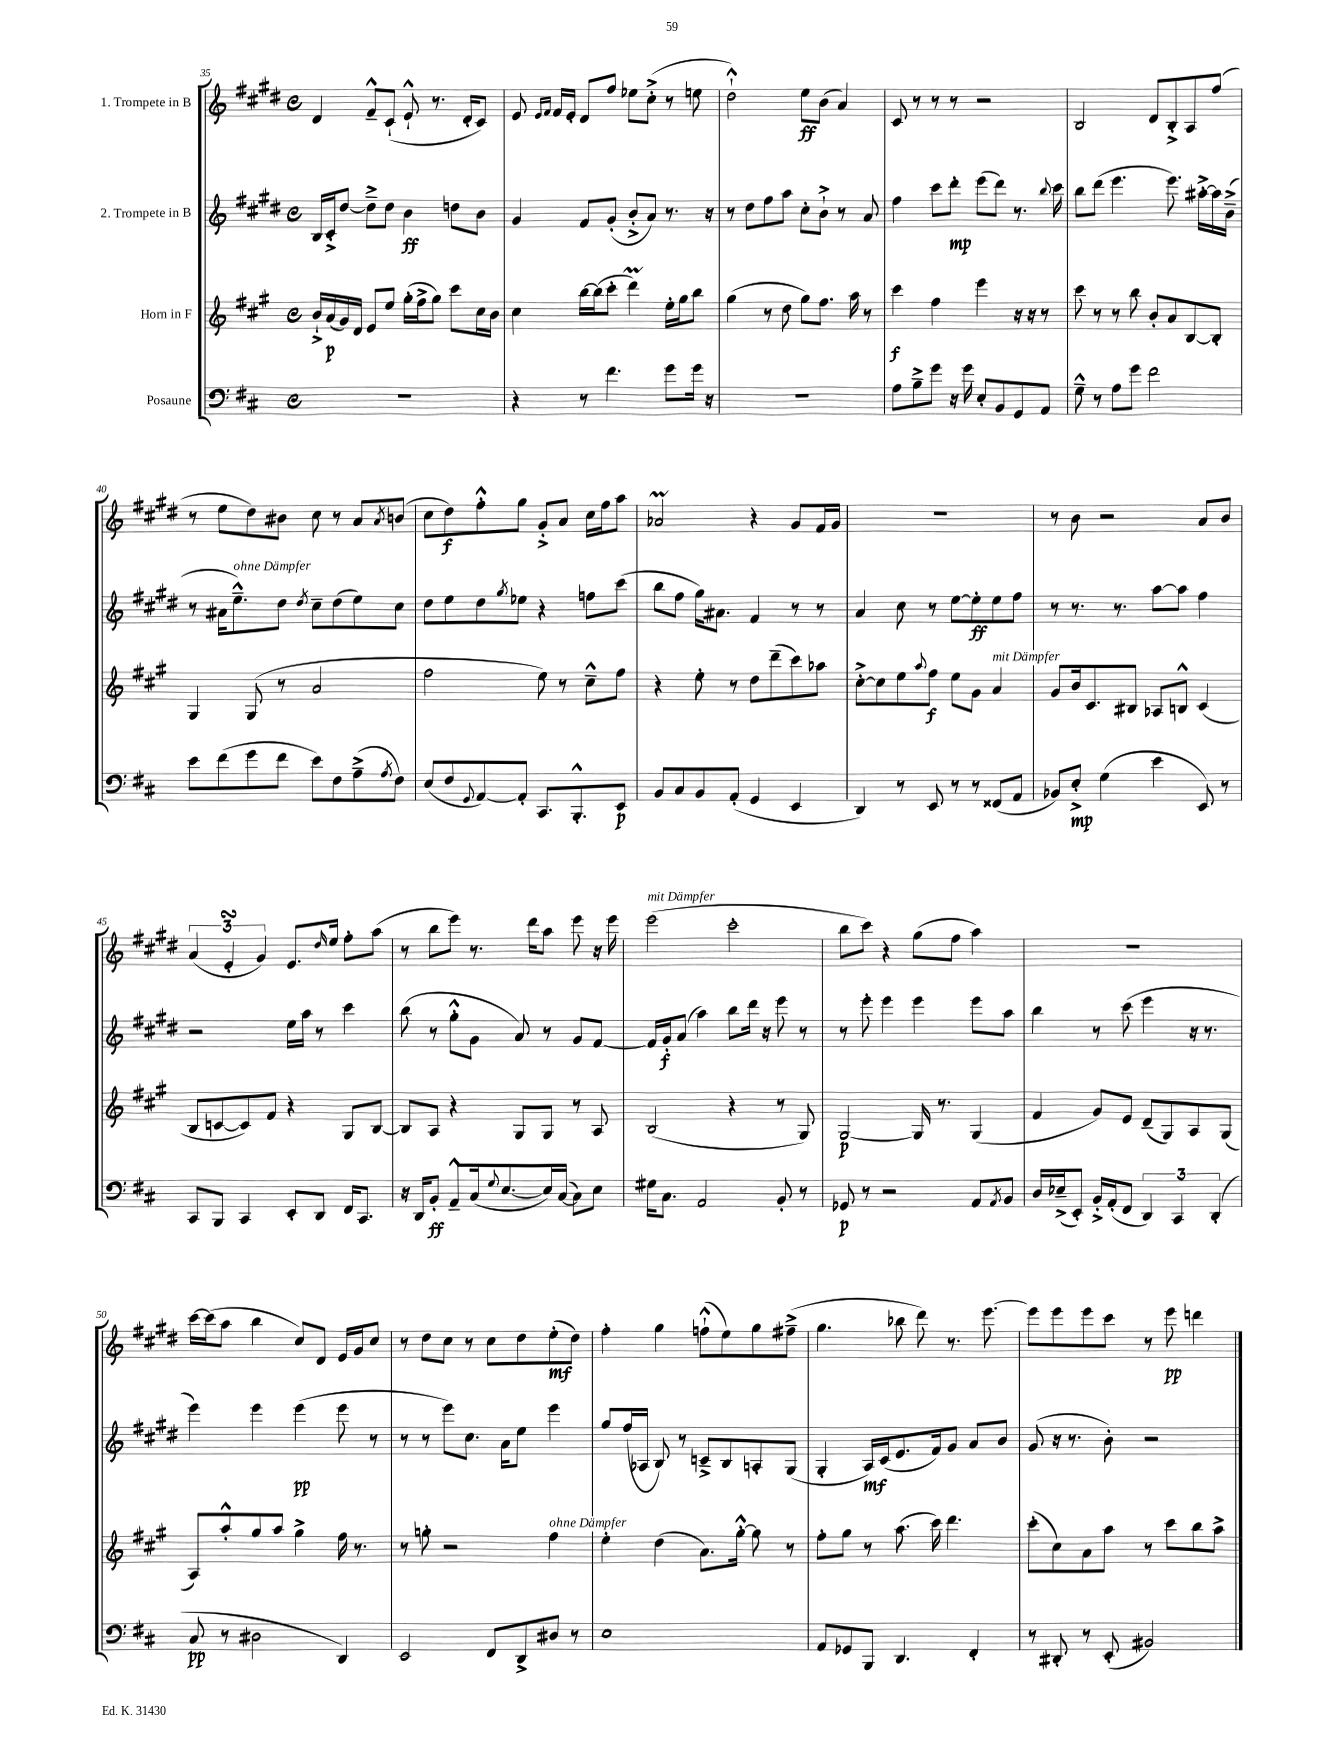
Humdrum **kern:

**kern	**kern	**kern	**kern
*staff4	*staff3	*staff2	*staff1
*clefF4	*clefG2	*clefG2	*clefG2
*k[f#c#]	*k[f#c#g#]	*k[f#c#g#d#]	*k[f#c#g#d#]
*M4/4	*M4/4	*M4/4	*M4/4
*met(c)	*met(c)	*met(c)	*met(c)
1r	16b`^	16B	4d#
.	(16a	16c#'^	.
.	16g#)	[8dd#	.
.	16d	.	.
.	8e	8dd#~^]	8f#~^^
.	8ee	8dd#	(8c#`
.	(16gg#'	4b	8e`^^
.	16ff#^	.	.
.	8gg#)	.	8.r
.	8ccc#	8dd	.
.	.	.	16d#'
.	16cc#	8b	8c#)
.	16b	.	.
=	=	=	=
4r	4cc#	4g#	8e
.	.	.	16qqe
.	.	.	16qqf#
.	.	.	16f#
.	.	.	16e'
8r	[16bb	8f#	8d#
.	(16bb]	.	.
4.f#	8ccc#'	(8g#'	8ff#
.	4ddd)	8b'^	8ee-
.	.	8a)	(8cc#'^
8g	16ee'	8.r	8r
.	16gg#	.	.
16g	8bb	.	8ee
16r	.	16r	.
=	=	=	=
1r	(4gg#	8r	2dd#`^^)
.	.	8dd#	.
.	8r	8ff#	.
.	8dd	8aa	.
.	8gg#)	8cc#'	8ee
.	8.ff#	8b`^	(8b
.	.	8r	4a)
.	16aa	.	.
.	8r	8a	.
=	=	=	=
8A	4ccc#	4ff#	8c#
8B~^	.	.	8r
8g	4ff#	8ccc#	8r
16r	.	8ddd#'	8r
16g	.	.	.
8E'	4eee	(8eee	2r
8BB	.	8ddd#)	.
8GG	16r	8.r	.
.	16r	.	.
8AA	8r	.	.
.	.	8qqbb	.
.	.	16ccc#	.
=	=	=	=
8G~^^	8ccc#	8bb	2B
8r	8r	(8ddd#	.
8A	8r	4.eee	.
8g	8bb	.	.
2f#	8b'	.	8d#
.	8a	8.eee)	8B'^
.	[8B	.	8A
.	.	[16aa#'^	.
.	8B']	16aa#]	(8ff#
.	.	(16b~^	.
=	=	=	=
8e	4G#	8r	8r
(8f#	.	16a#	8ee
.	.	8.ee~^^)	.
8g	(8G#	.	8dd#)
8f#	8r	8dd#	8b#
.	.	8qdd#	.
8e)	2a	8cc#~	8cc#
8F#	.	(8dd#	8r
(8A~^	.	8ee)	8a
8qA	.	.	8qa
8F#)	.	8cc#	(8b
=	=	=	=
(8E	2ff#	8dd#	8cc#
8F#	.	8ee	8dd#)
8qqGG	.	.	.
[8AA)	.	8dd#	8ff#'^^
.	.	8qgg#	.
8AA']	.	8ee-	8gg#
8.CC#	8ee)	4r	8g#'^
.	8r	.	8a
8.BBB'^^	.	.	.
.	8cc#~^^	8ff	16cc#
.	.	.	16ff#
8EE	8ff#	(8ccc#	8aa
=	=	=	=
8BB	4r	8bb	2a-
8C#	.	8ff#	.
8BB	8ee'	16gg#)	.
.	.	8.a#	.
(8AA'	8r	.	.
4GG	8dd	4f#	4r
.	(8ddd~	.	.
4EE	8ccc#)	8r	8g#
.	8aa-	8r	16f#
.	.	.	16g#
=	=	=	=
4DD)	[8cc#'^	4a	1r
.	8cc#]	.	.
8r	8ee	8cc#	.
.	8qqaa	.	.
8EE	8ff#	8r	.
8r	8ee	[8ee	.
8r	8g#	8ee']	.
(8FF##	4a	8ee	.
8AA	.	8ff#	.
=	=	=	=
8BB-)	8g#	8r	8r
8E'^	16b	8.r	8b
.	8.c#	.	.
(4G	.	.	2r
.	.	8.r	.
.	8B#	.	.
4e	8A-	[8aa	.
.	8B^^	8aa]	.
8EE)	(4c#	4ff#	8a
8r	.	.	8b
=	=	=	=
8CC#	8B	2r	(6a
8BBB	[8c	.	.
.	.	.	6e'
4CC#	8c])	.	.
.	.	.	6g#)
.	8f#	.	.
8EE'	4r	16ee	8.e
.	.	16aa	.
8DD	.	8r	.
.	.	.	16qqdd#
.	.	.	16ee
16FF#	8G#	4ccc#	8ff#'
8.CC#	.	.	.
.	[8B	.	(8aa
=	=	=	=
16r	8B]	(8bb	8r
16DD	.	.	.
8BB'	8A	8r	8bb
8AA~^^	4r	8gg#'^^	8eee)
(16C#	.	8g#	8.r
8qqG	.	.	.
[8.E	.	.	.
.	8G#	8a)	.
.	.	.	16ddd#
16E])	8G#	8r	8aa
([16C#	.	.	.
8C#])	8r	8g#	8eee
8E	8A	[8f#	16r
.	.	.	16eee
=	=	=	=
16G#	(2B	16f#]	(2eee
8.C#	.	16g#'	.
.	.	(8a	.
2AA	.	4aa)	.
.	4r	8bb	2ccc#'
.	.	16ddd#	.
.	.	16r	.
8BB'	8r	8eee	.
8r	8G#)	8r	.
=	=	=	=
8GG-	[2G#	8r	8bb
8r	.	8eee'	8ccc#)
2r	.	4eee	4r
.	16G#]	4eee	(8gg#
.	8.r	.	.
.	.	.	8ff#
8AA	(4G#	8eee	4aa)
8qAA	.	.	.
8BB	.	8aa	.
=	=	=	=
16D	4f#	4bb	1r
(16E-~^	.	.	.
8EE')	.	.	.
16BB'^	8g#)	8r	.
(16AA'	.	.	.
8FF#	8e	(8ccc#	.
6DD)	(8d~	4eee	.
.	8G#)	.	.
6CC#	.	.	.
.	8A	16r	.
.	.	8.r	.
(6DD'	.	.	.
.	(8G#	.	.
=	=	=	=
8C#	8A)	4eee)	[16ccc#
.	.	.	(16ccc#]
8r	8aa'^^	.	8aa
2D#	8gg#	4eee	4bb
.	8aa	.	.
.	4gg#^	(4eee	8cc#)
.	.	.	8d#
4DD)	16ff#	8eee	16e
.	8.r	.	16g#
.	.	8r	8cc#
=	=	=	=
2EE	8r	8r	8r
.	8gg'	8r	8dd#
.	2r	8eee)	8cc#
.	.	8.cc#	8r
8FF#	.	.	8cc#
.	.	16a	.
8DD^	.	8ee	8dd#
8D#	4ff#	4eee	(8ee'
8r	.	.	8dd#)
=	=	=	=
1E	4ee'	8gg#	4ff#'
.	.	(16ff#	.
.	.	16A-	.
.	(4dd	8B)	4gg#
.	.	8r	.
.	8.a)	8c~^	(8ff`^^
.	.	8B	8ee)
.	[16gg#'^^	.	.
.	8gg#]	8A'	8gg#
.	8r	(8G#	(8ff#~^
=	=	=	=
8AA	8ff#'	4G#'	4.gg#
8GG-	8gg#	.	.
8BBB	8r	16A)	.
.	.	(16c#	.
4.DD	(8.aa	8.e	8bb-
.	.	.	8ddd#)
.	16ccc#)	16f#)	.
.	4.ddd	8g#	8.r
4FF#'	.	8a	.
.	.	.	[8.eee
.	.	8b	.
=	=	=	=
8r	(8ccc#'	(8g#	8eee]
8DD#'	8cc#)	16r	8eee
.	.	8.r	.
8r	8a	.	8eee
(8EE'	8aa	8b')	8ccc#
2BB#)	8r	2r	8r
.	8ccc#	.	8eee
.	8bb	.	4ddd
.	8aa^	.	.
==	==	==	==
*-	*-	*-	*-
